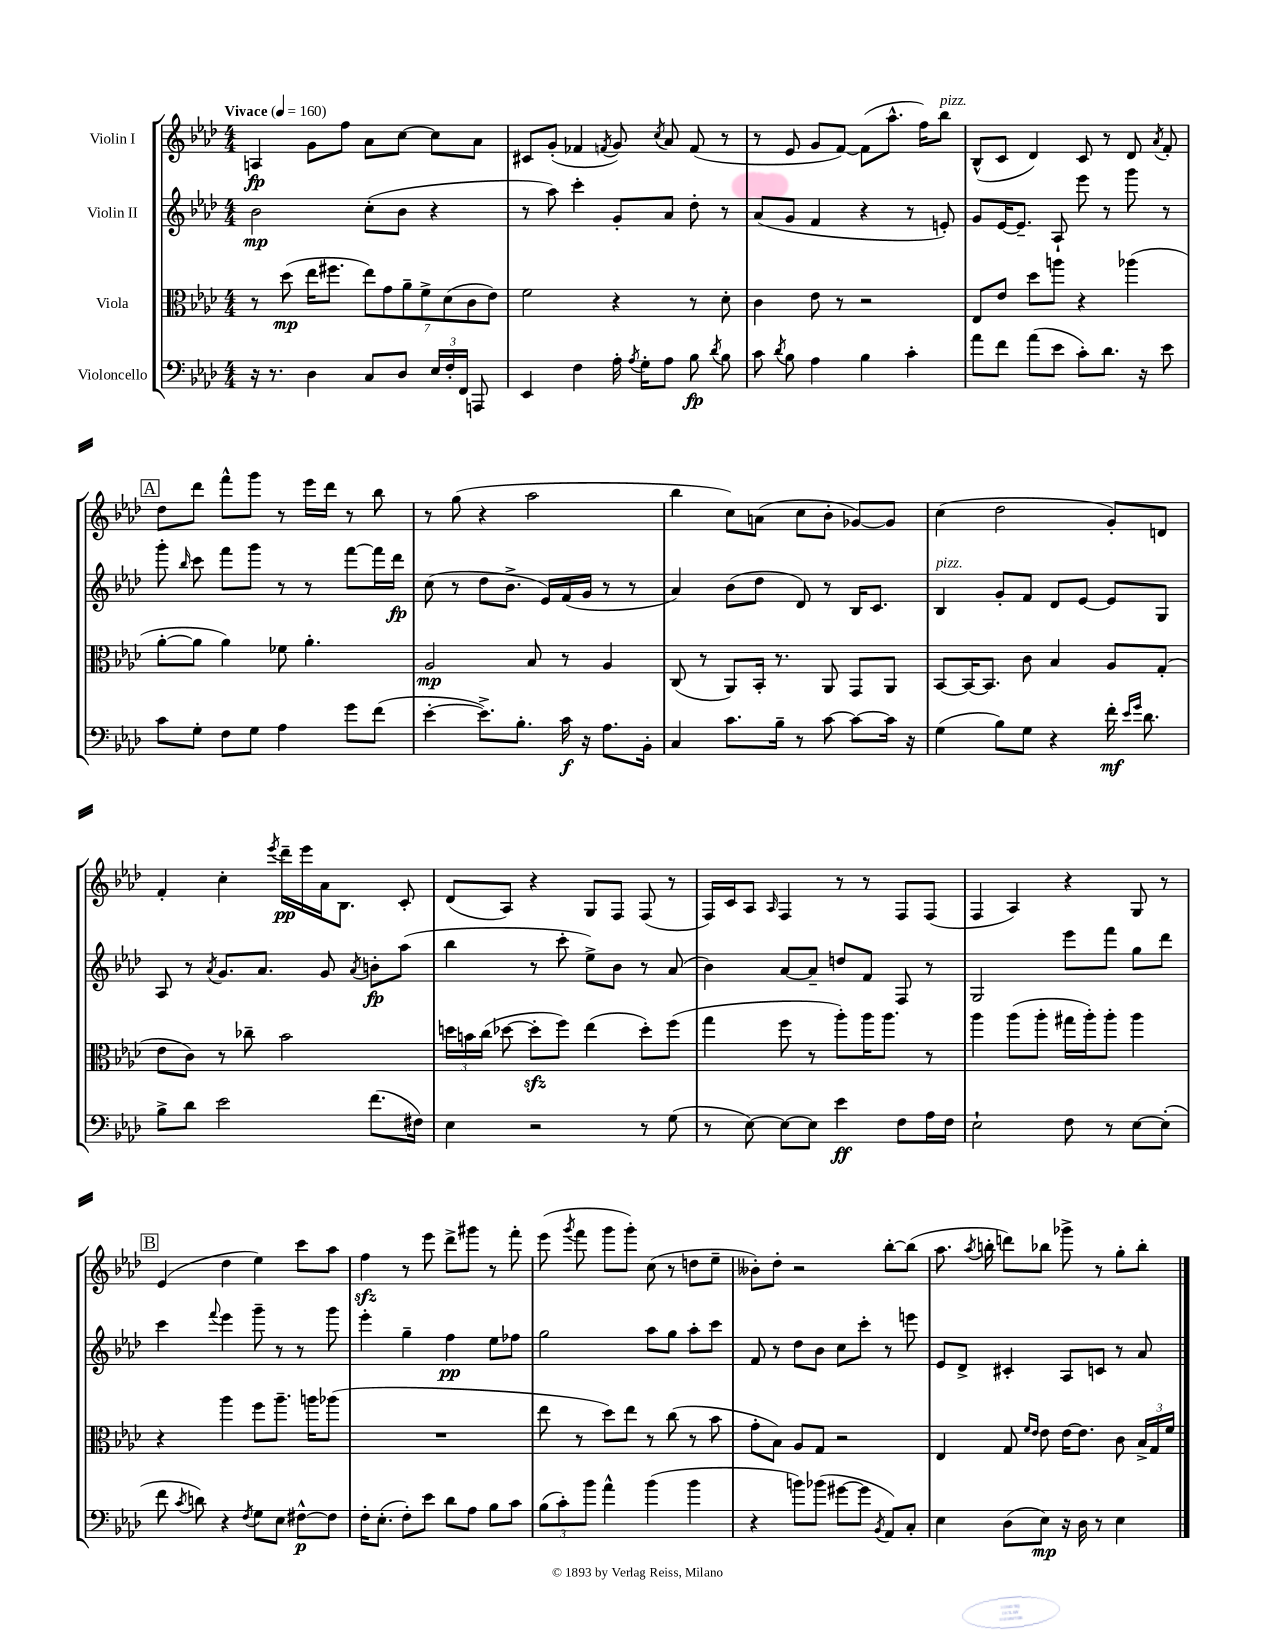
<<
\new StaffGroup <<
\new Staff = "s0" \with { instrumentName = "Violin I" } {
    \clef treble \key aes \major \numericTimeSignature \time 4/4 \tempo "Vivace" 4 = 160
    \autoBeamOff a4\fp g'8[ f''8] aes'8[ c''8]~ c''8[ aes'8] |
    cis'8[ g'8]-.( fes'4 \acciaccatura { f'8 } g'8) \acciaccatura { c''8 } aes'8 f'8( r8 |
    r8 ees'8 g'8[ f'8]~) f'8[( aes''8.]-^ f''16[) bes''8]^\markup { \italic "pizz." } |
    bes8[-^( c'8] des'4) c'8 r8 des'8 \acciaccatura { aes'8 } f'8-. |
    \mark \markup { \box "A" } des''8[ des'''8] f'''8[-^ g'''8] r8 ees'''16[ des'''16] r8 bes''8 |
    r8 g''8( r4 aes''2 |
    bes''4 c''8[) a'8]( c''8[ bes'8]-. ges'8[~) ges'8] |
    c''4( des''2 g'8[-.) d'8] |
    f'4-. c''4-. \acciaccatura { ees'''8 } des'''16[--\pp ees'''16 aes'16 bes8.] c'8-. |
    des'8[( aes8]) r4 g8[ f8] f8( r8 |
    f16[) c'16 aes8] \grace { aes16 } f4 r8 r8 f8[ f8]( |
    f4 aes4) r4 g8 r8 |
    \mark \markup { \box "B" } ees'4( des''4 ees''4) c'''8[ aes''8] |
    f''4\sfz r8 ees'''8 des'''8[-> gis'''8] r8 f'''8-. |
    ees'''8( \acciaccatura { g'''8 } f'''8 g'''8[ g'''8]-.) c''8( r8 d''8[ ees''8]-- |
    beses'8[-.) des''8]-. r2 bes''8[~-. bes''8]( |
    aes''8. \acciaccatura { aes''8 } b''16-. d'''8[) bes''8] ges'''8-> r8 g''8[-. bes''8]-. \bar "|." |
}
\new Staff = "s1" \with { instrumentName = "Violin II" } {
    \clef treble \key aes \major \numericTimeSignature \time 4/4
    \autoBeamOff bes'2\mp c''8[-.( bes'8] r4 |
    r8 aes''8) c'''4-. g'8[-. aes'8] des''8-. r8 |
    aes'8[( g'8] f'4 r4 r8 e'8-.) |
    g'8[ ees'16~ ees'8.]-- aes8-! ees'''8 r8 g'''8 r8 |
    \mark \markup { \box "A" } g'''8-. \grace { bes''16 } c'''8 f'''8[ g'''8] r8 r8 f'''8[~ f'''16 des'''16]\fp |
    c''8( r8 des''8[ bes'8.]-> ees'16[) f'16( g'16] r8 r8 |
    aes'4) bes'8[( des''8] des'8) r8 bes16[ c'8.] |
    bes4^\markup { \italic "pizz." } g'8[-. f'8] des'8[ ees'8]~ ees'8[ g8] |
    aes8 r8 \acciaccatura { aes'8 } g'8.[ aes'8.] g'8 \acciaccatura { aes'8 } b'8[-.\fp aes''8]( |
    bes''4 r8 c'''8-. ees''8[->) bes'8] r8 aes'8( |
    bes'4) aes'8[~ aes'8]-- d''8[ f'8] f8 r8 |
    g2 ees'''8[ f'''8] g''8[ des'''8] |
    \mark \markup { \box "B" } c'''4 \appoggiatura { f'''8 } ees'''4 g'''8-- r8 r8 g'''8 |
    ees'''4-. g''4-- f''4\pp ees''8[ fes''8] |
    g''2 aes''8[ g''8] aes''8[-. c'''8] |
    f'8 r8 des''8[ bes'8] c''8[ c'''8]-. r8 e'''8 |
    ees'8[ des'8]-> cis'4-. aes8[ c'8] r8 aes'8 \bar "|." |
}
\new Staff = "s2" \with { instrumentName = "Viola" } {
    \clef alto \key aes \major \numericTimeSignature \time 4/4
    \autoBeamOff r8 des''8\mp( ees''16[ fis''8.] \tuplet 7/4 { ees''8[) g'8 aes'8-- f'8-> des'8( c'8 ees'8]) } |
    f'2 r4 r8 des'8-. |
    c'4 ees'8 r8 r2 |
    ees8[ ees'8] des''8[ a''8] r4 aes''4( |
    \mark \markup { \box "A" } aes'8[~-. aes'8] aes'4) fes'8 aes'4.-. |
    aes2\mp bes8 r8 aes4 |
    c8( r8 aes,8[) bes,16]-. r8. aes,8 g,8[ aes,8] |
    bes,8[~ bes,16~ bes,8.] c'8 bes4 aes8[ g8]-.( |
    ees'8[ c'8]) r8 ces''8-- bes'2 |
    \tuplet 3/2 { d''16[ b'16 c''16]( } des''8~ des''8[-.\sfz f''8]) ees''4( des''8[-.) f''8]( |
    g''4 f''8 r8 aes''8[-.) aes''16 aes''8.] r8 |
    aes''4 aes''8[( aes''8]-. gis''16[ aes''16-.) aes''8]-. aes''4 |
    \mark \markup { \box "B" } r4 aes''4 f''8[ aes''8.]-- a''16[ aes''8]( |
    R1 |
    ees''8 r8 des''8[) ees''8] r8 c''8( r8 bes'8 |
    g'8[-. bes8]) aes8[ g8] r2 |
    ees4 g8 \grace { f'16[ ees'16] } ees'8 ees'16[~ ees'8.] c'8 \tuplet 3/2 { bes16[-> g16 f'16] } \bar "|." |
}
\new Staff = "s3" \with { instrumentName = "Violoncello" } {
    \clef bass \key aes \major \numericTimeSignature \time 4/4
    \autoBeamOff r16 r8. des4 c8[ des8] \tuplet 3/2 { ees16[ f16-. f,16] } a,,8 |
    ees,4 f4 aes16-. \acciaccatura { aes8 } g16[-. aes8] bes8\fp \acciaccatura { des'8 } bes8 |
    c'8 \acciaccatura { des'8 } bes8 aes4 bes4 c'4-. |
    aes'8[ f'8] aes'8[( ees'8] c'8[-.) des'8.] r16 ees'8 |
    \mark \markup { \box "A" } c'8[ g8]-. f8[ g8] aes4 g'8[ f'8]( |
    ees'4~-. ees'8.[->) bes8.]-. c'16\f r16 aes8.[ bes,16]-. |
    c4 c'8.[ bes16]-- r8 c'8~ c'8[~ c'16] r16 |
    g4( bes8[) g8] r4 f'16-.\mf \grace { ees'16[ g'16] } des'8. |
    bes8[-> des'8] ees'2 f'8.[( fis16]) |
    ees4 r2 r8 g8( |
    r8 ees8~) ees8[~ ees8] ees'4\ff f8[ aes16 f16] |
    ees2-! f8 r8 ees8[~ ees8]-.( |
    \mark \markup { \box "B" } f'8 \acciaccatura { c'8 } d'8) r4 \acciaccatura { f8 } g8[ ees8] fis8[~-^\p fis8] |
    f16[-. ees8.]-.( f8[-.) ees'8] des'8[ aes8] bes8[ c'8] |
    \tuplet 3/2 { bes8[( c'8-.) bes'8] } aes'4-^ bes'4( bes'4 |
    r4 b'8[) bes'8]( gis'8[~ gis'8] \acciaccatura { bes,8 } aes,8[) c8]-. |
    ees4 des8[( ees8]\mp) r16 des16 r8 ees4 \bar "|." |
}
>>
>>
\layout { \context { \Score \remove "Bar_number_engraver" } }
